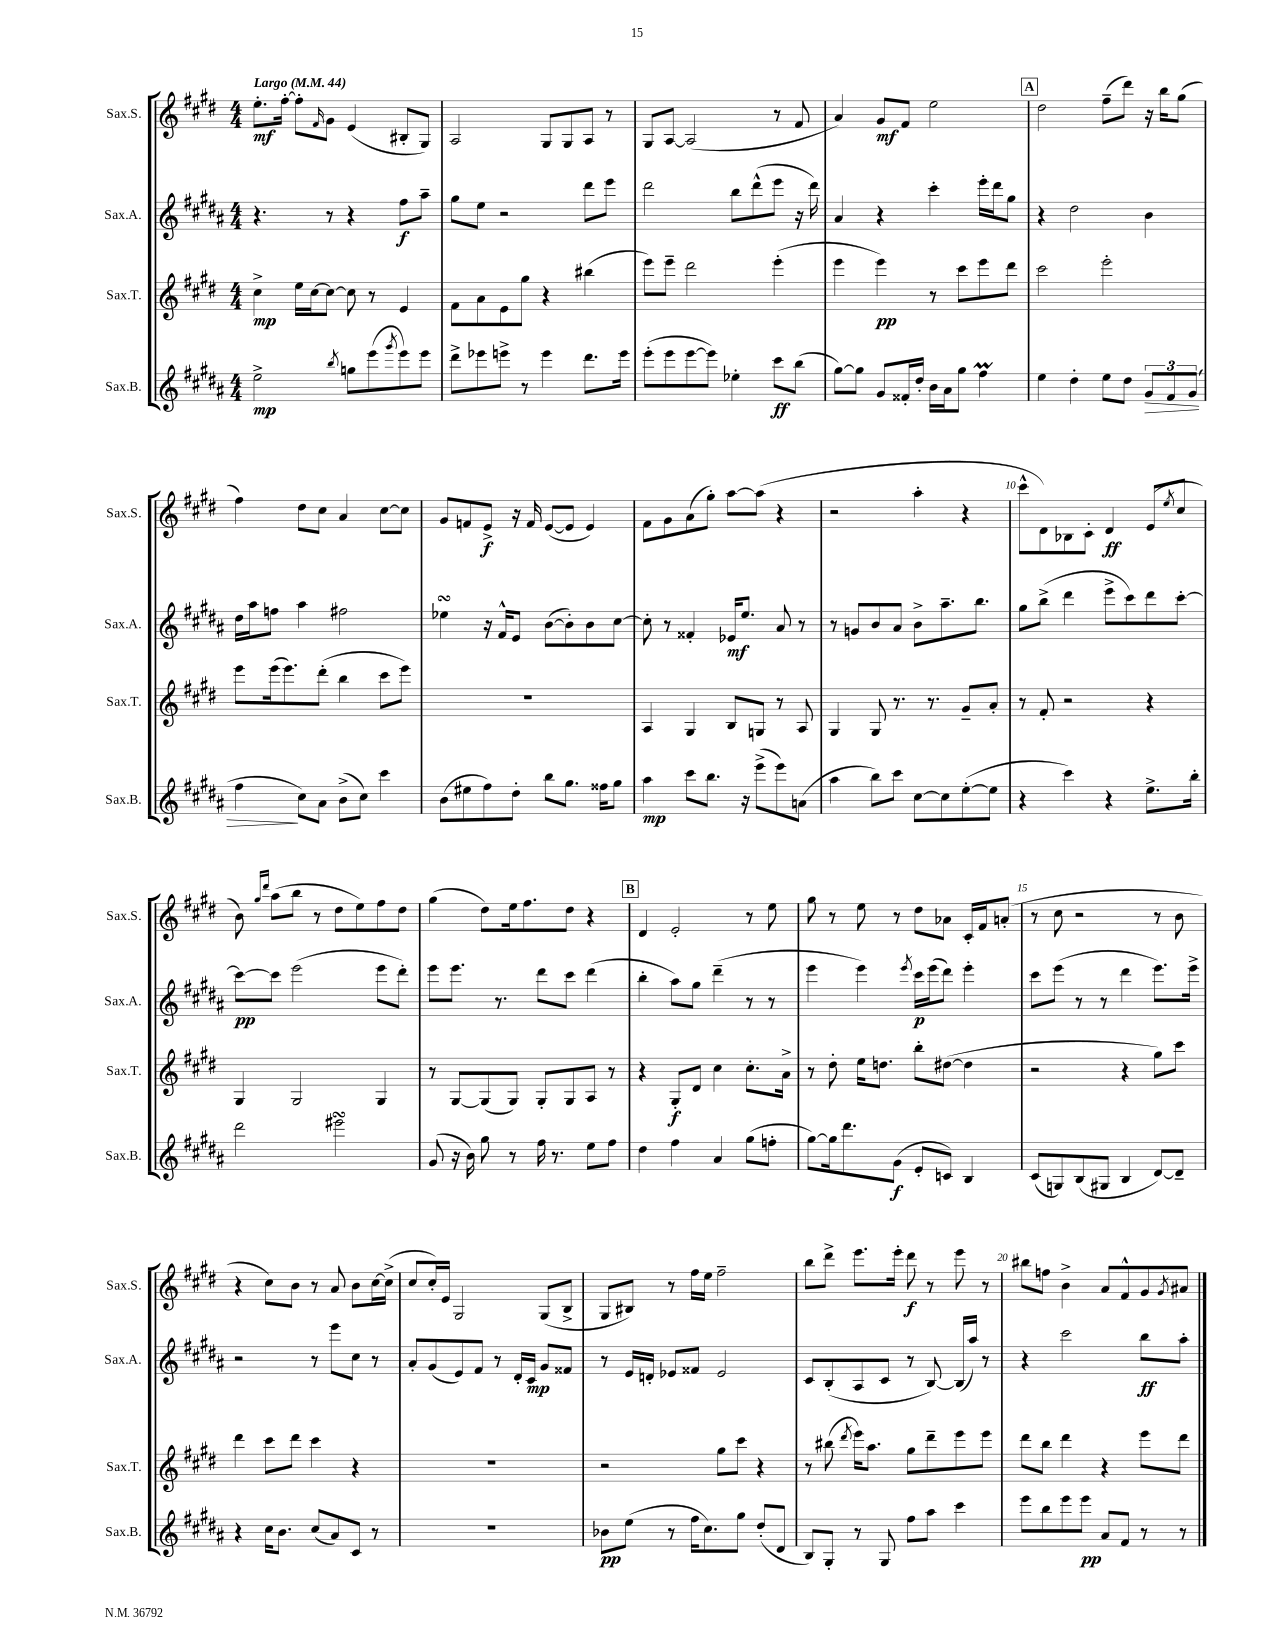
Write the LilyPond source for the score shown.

<<
\new StaffGroup <<
\new Staff = "s0" \with { instrumentName = "Sax.S." shortInstrumentName = "Sax.S." } {
    \clef treble \key e \major \numericTimeSignature \time 4/4 \tempo "Largo" 4 = 44
    e''8.-.\mf fis''16~-. fis''8-. \grace { fis'16 } gis'8 e'4( bis8-. gis8) |
    a2 gis8 gis8 a8 r8 |
    gis8 a8~ a2( r8 fis'8 |
    a'4) gis'8\mf fis'8 e''2 |
    \mark \markup { \box "A" } dis''2 fis''8--( dis'''8) r16 b''16 gis''8( |
    fis''4) dis''8 cis''8 a'4 cis''8~ cis''8 |
    gis'8 f'8 e'8->\f r16 f'16 e'8~( e'8 e'4) |
    fis'8 gis'8 a'8( gis''8-.) a''8~ a''8( r4 |
    r2 a''4-. r4 |
    cis'''8-^ dis'8) bes8 cis'8-. dis'4\ff e'8( \acciaccatura { e''8 } cis''8 |
    b'8) \grace { gis''16 dis'''16 } a''8( b''8 r8 dis''8 e''8) fis''8 dis''8 |
    gis''4( dis''8) e''16 fis''8. dis''8 r4 |
    \mark \markup { \box "B" } dis'4 e'2-. r8 e''8 |
    gis''8 r8 e''8 r8 dis''8 aes'8 cis'16-. fis'16 a'8-.( |
    r8 cis''8 r2 r8 b'8 |
    r4 cis''8) b'8 r8 a'8 b'8 cis''16~ cis''16->( |
    cis''8 cis''16-.) e'16 gis2 gis8( b8-> |
    gis8 bis8) r8 fis''16 e''16 fis''2-- |
    b''8 dis'''8-> e'''8. e'''16-. dis'''8\f r8 e'''8 r8 |
    bis''8 f''8 b'4-> a'8 fis'8-^ gis'8 \acciaccatura { gis'8 } ais'8 \bar "|." |
}
\new Staff = "s1" \with { instrumentName = "Sax.A." shortInstrumentName = "Sax.A." } {
    \clef treble \key b \major \numericTimeSignature \time 4/4
    r4. r8 r4 fis''8\f ais''8-- |
    gis''8 e''8 r2 dis'''8 e'''8 |
    dis'''2 b''8 dis'''8-^( e'''8 r16 dis'''16) |
    ais'4 r4 cis'''4-. e'''16-. dis'''16 gis''8 |
    \mark \markup { \box "A" } r4 dis''2 b'4 |
    dis''16 ais''16 f''8 ais''4 fis''2 |
    ees''4\turn r16 fis'16-^ e'8 b'8~( b'8-.) b'8 cis''8~ |
    cis''8-. r8 fisis'4-. ees'16\mf e''8. ais'8 r8 |
    r8 g'8 b'8 ais'8 b'8-> ais''8.-- b''8. |
    gis''8 b''8->( dis'''4 e'''8-> cis'''8) dis'''8 cis'''8~-. |
    cis'''8~\pp cis'''8 e'''2( e'''8 dis'''8-.) |
    e'''8 e'''8. r8. dis'''8 cis'''8 dis'''4( |
    \mark \markup { \box "B" } b''4-. ais''8) gis''8 dis'''4--( r8 r8 |
    e'''4 e'''4) \acciaccatura { e'''8 } cis'''16\p e'''16( dis'''8) e'''4-. |
    cis'''8 e'''8( r8 r8 dis'''4 e'''8.) e'''16-> |
    r2 r8 e'''8 cis''8 r8 |
    ais'8-. gis'8( e'8) fis'8 r8 dis'16-. cis'16\mp gis'8 fisis'8 |
    r8 e'16 d'16-. ees'8 fisis'8 ees'2 |
    cis'8 b8-.( ais8 cis'8 r8 b8~) b16( ais''16) r8 |
    r4 cis'''2 b''8\ff ais''8-. \bar "|." |
}
\new Staff = "s2" \with { instrumentName = "Sax.T." shortInstrumentName = "Sax.T." } {
    \clef treble \key e \major \numericTimeSignature \time 4/4
    cis''4->\mp e''16 cis''16~ cis''8~ cis''8 r8 e'4 |
    fis'8 a'8 e'8 gis''8 r4 bis''4( |
    e'''8) e'''8-- dis'''2 e'''4-.( |
    e'''4 e'''4\pp) r8 cis'''8 e'''8 dis'''8 |
    \mark \markup { \box "A" } cis'''2 e'''2-. |
    e'''8 e'''16( e'''8.) dis'''8-.( b''4 cis'''8 e'''8) |
    r1 |
    a4 gis4 b8 g8 r8 a8 |
    gis4 gis8 r8. r8. gis'8-- a'8-. |
    r8 fis'8-. r2 r4 |
    gis4 gis2 gis4 |
    r8 gis8~ gis8( gis8) gis8-. gis8 a8 r8 |
    \mark \markup { \box "B" } r4 gis8-.\f dis'8 cis''4 cis''8.-. a'16-> |
    r8 dis''8-. e''16 d''8. b''8-. dis''8~( dis''4 |
    r2 r4 gis''8) cis'''8 |
    dis'''4 cis'''8 dis'''8 cis'''4 r4 |
    R1 |
    r2 gis''8 cis'''8 r4 |
    r8 bis''8( \acciaccatura { dis'''8 } e'''16) a''8. gis''8 dis'''8-- e'''8 e'''8 |
    dis'''8 b''8 dis'''4 r4 e'''8 dis'''8 \bar "|." |
}
\new Staff = "s3" \with { instrumentName = "Sax.B." shortInstrumentName = "Sax.B." } {
    \clef treble \key b \major \numericTimeSignature \time 4/4
    e''2->\mp \acciaccatura { b''8 } g''8 e'''8( \acciaccatura { gis'''8 } e'''8) e'''8 |
    dis'''8-> ees'''8 e'''8-> r8 e'''4 dis'''8. e'''16 |
    e'''8-.( e'''8 e'''8~ e'''8) ees''4-. cis'''8\ff b''8( |
    gis''8~) gis''8 gis'8 fisis'16-. dis''16-. b'16 ais'16 gis''8 fis''4\prall |
    \mark \markup { \box "A" } e''4 dis''4-. e''8 dis''8 \tuplet 3/2 { gis'8\> fis'8 gis'8( } |
    fis''4\! cis''8) ais'8 b'8->( cis''8) cis'''4 |
    b'8( eis''8 fis''8) dis''8-. b''8 gis''8. fisis''16 gis''8 |
    ais''4\mp cis'''8 b''8. r16 e'''8->( e'''8) a'8( |
    ais''4 b''8) cis'''8 cis''8~ cis''8 e''8~-.( e''8 |
    r4 cis'''4) r4 e''8.-> b''16-. |
    dis'''2 eis'''2\turn |
    gis'8( r16 b'16) gis''8 r8 fis''16 r8. e''8 fis''8 |
    \mark \markup { \box "B" } dis''4 fis''4 ais'4 gis''8( f''8-. |
    gis''8~) gis''16 dis'''8. gis'8\f( e'8-. c'8) b4 |
    cis'8( g8) b8( gis8 b4 dis'8~) dis'8-- |
    r4 cis''16 b'8. cis''8( ais'8) cis'8 r8 |
    R1 |
    bes'8\pp e''8( r8 fis''16 cis''8.) gis''8 dis''8-.( dis'8 |
    b8) gis8-. r8 gis8 fis''8 ais''8 cis'''4 |
    e'''8 b''8 e'''8 e'''8\pp ais'8 fis'8 r8 r8 \bar "|." |
}
>>
>>
\layout { \context { \Score \override BarNumber.break-visibility = ##(#f #t #t) barNumberVisibility = #(every-nth-bar-number-visible 5) } }
